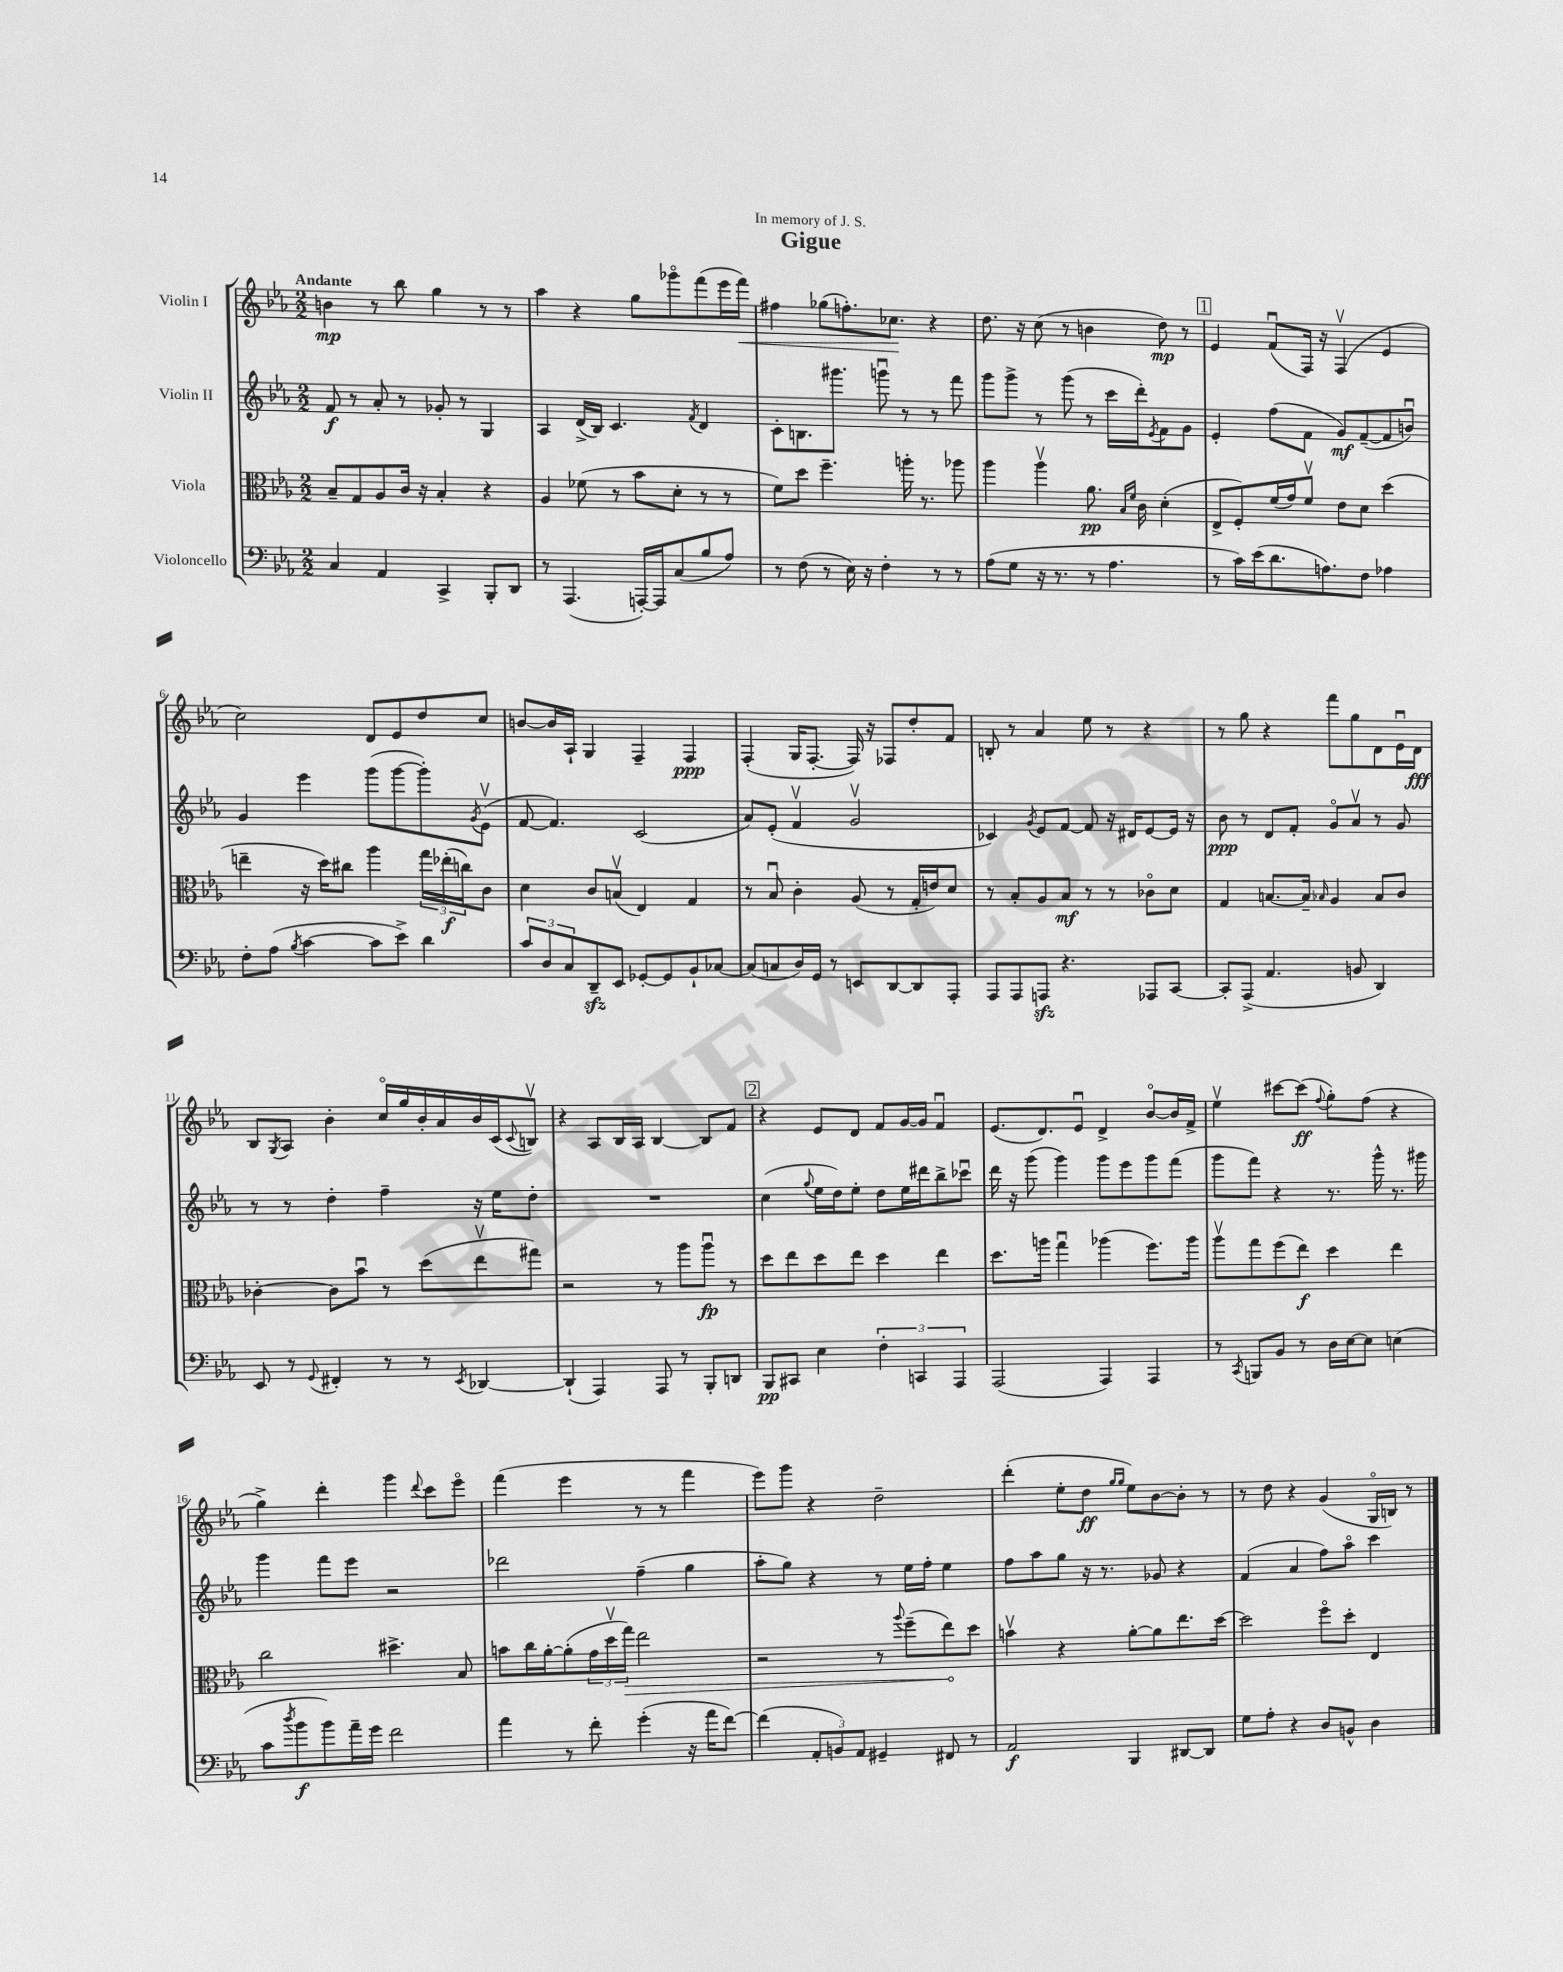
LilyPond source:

\header { title = "Gigue" dedication = "In memory of J. S." }
<<
\new StaffGroup <<
\new Staff = "s0" \with { instrumentName = "Violin I" } {
    \clef treble \key ees \major \numericTimeSignature \time 2/2 \tempo "Andante"
    b'4\mp r8 bes''8 g''4 r8 r8 |
    aes''4 r4 g''8 ges'''8\flageolet f'''8( ees'''16 f'''16\<) |
    fis''4 ges''8( f''8.-.) ces''8.\! r4 |
    d''8. r16 c''8( r8 b'4 d''8\mp) r8 |
    \mark \markup { \box "1" } ees'4 f'8\downbow( f16) r16 f4\upbow( ees'4 |
    c''2) d'8 ees'8 d''8 c''8 |
    b'8~ b'16 aes16-! g4 f4-- f4\ppp |
    f4-.( g16 f8.~-. f16) r16 fes8 d''8-. f'8 |
    b8-. r8 aes'4 ees''8 r8 r4 |
    r8 g''8 r4 f'''8 g''8 d'8 ees'16\downbow d'16\fff |
    bes8 \acciaccatura { g8 } aes8 bes'4-. c''16\flageolet g''16 bes'16-. aes'16 bes'16 c'16( \appoggiatura { c'8 } b8\upbow) |
    r4 aes8 bes16 aes16 bes4~ bes8 f'8 |
    \mark \markup { \box "2" } r4 ees'8 d'8 f'8 g'16~ g'16 f'4\downbow |
    ees'8.( d'8.) ees'8\downbow d'4-> bes'8~\flageolet bes'16 f'16-> |
    ees''4\upbow cis'''8~ cis'''8\ff( \appoggiatura { f''8 } g''8-.) f''8( r4 |
    g''4->) d'''4-. g'''4 \appoggiatura { d'''8 } c'''8 ees'''8\flageolet |
    f'''4( ees'''4 r8 r8 f'''4 |
    ees'''8) g'''8 r4 d''2-- |
    d'''4-.( ees''8-. d''8\ff \grace { g''16 g''16 } ees''8) bes'8~ bes'8-. r8 |
    r8 d''8 r4 g'4( g16\flageolet b16) r8 \bar "|." |
}
\new Staff = "s1" \with { instrumentName = "Violin II" } {
    \clef treble \key ees \major \numericTimeSignature \time 2/2
    f'8\f r8 aes'8-. r8 ges'8-. r8 g4 |
    aes4 d'16->( bes16) c'4. \acciaccatura { f'8 } d'4 |
    c'8-. b8. gis'''8. g'''8\downbow r8 r8 f'''8 |
    g'''8 g'''8-> r8 g'''8( r8 c'''16 d'''16-.) \acciaccatura { ees'8 } f'8 g'8 |
    \mark \markup { \box "1" } ees'4-. f''8( f'8 g'8\mf) f'8~--( f'8 b'8\downbow) |
    g'4 ees'''4 g'''8( g'''8~ g'''8-.) \acciaccatura { g'8 } ees'8\upbow( |
    f'8~ f'4.) c'2( |
    aes'8) ees'8-.( f'4\upbow g'2\upbow |
    ces'4) \acciaccatura { g'8 } ees'8 f'8~ f'8 r16 dis'16 ees'8~ ees'16 r16 |
    bes'8\ppp r8 d'8 f'8-. g'8\flageolet aes'8\upbow r8 g'8 |
    r8 r8 d''4-. f''4-- r16 ees''16 d''8-. |
    R1 |
    \mark \markup { \box "2" } c''4( \appoggiatura { g''8 } ees''16 d''16) ees''8-. d''8 ees''16 dis'''16 bes''8-> ces'''8\downbow |
    d'''16 r16 g'''8( g'''4) g'''8 ees'''8 g'''8 f'''8( |
    g'''8 f'''8) r4 r8. g'''16-^ r8. gis'''16 |
    g'''4 f'''8 ees'''8 r2 |
    des'''2 f''4--( g''4 |
    aes''8-. g''8) r4 r8 ees''16 f''16-. ees''4 |
    f''8 aes''8 g''8 r16 r8. ges'8 r4 |
    f'4( aes'4 f''8) aes''8\flageolet c'''4 \bar "|." |
}
\new Staff = "s2" \with { instrumentName = "Viola" } {
    \clef alto \key ees \major \numericTimeSignature \time 2/2
    bes8-- g8 aes8 c'16 r16 bes4-. r4 |
    aes4 fes'8( r8 bes'8 d'8-. r8 r8 |
    f'8) d''8 f''4.-- a''16-. r8. aes''8 |
    aes''4 aes''4\upbow aes'8.\pp \grace { bes16 f'16 } c'16 d'4-.( |
    \mark \markup { \box "1" } ees8-> f8-.) f'16( g'16) f'8\upbow ees'8 d'8 d''4( |
    e''4-- r16 d''16) cis''8 aes''4 \tuplet 3/2 { g''16 ees''16-.\f( c''16) } c'8 |
    d'4 c'8 b8\upbow( ees4) g4 |
    r8 bes8\downbow c'4-. aes8( r8 g16-. e'16) d'8 |
    r8 bes8-. aes8 bes8\mf r8 r8 ces'8\flageolet d'8 |
    g4 b8.~ b16-- \grace { bes16 } aes4 bes8 c'8 |
    ces'4~-. ces'8 bes'8\downbow r8 d''8( ees''8\upbow gis''8) |
    r2 r8 aes''8 aes''8\downbow\fp r8 |
    \mark \markup { \box "2" } d''8 ees''8 d''8 ees''8 d''4 ees''4 |
    d''8. a''16 g''4\downbow aes''4( f''8.) aes''16 |
    aes''8\upbow g''8 f''8( ees''8\f) d''4 ees''4 |
    c''2 dis''4.-> bes8 |
    b'8 c''16 aes'16~-. aes'8-.( \tuplet 3/2 { g'16 d''16\upbow \once \override Hairpin.circled-tip = ##t g''16\>) } ees''2 |
    r2 r8 \appoggiatura { aes''8 } f''8--( ees''8\!) d''8 |
    b'4\upbow r4 aes'8~-. aes'8 ees''8. d''16~ |
    d''2 f''8\flageolet d''8-. ees4 \bar "|." |
}
\new Staff = "s3" \with { instrumentName = "Violoncello" } {
    \clef bass \key ees \major \numericTimeSignature \time 2/2
    c4 aes,4 c,4-> bes,,8-. d,8 |
    r8 aes,,4.( a,,16~-.) a,,16 c8( bes8 aes8) |
    r8 f8( r8 ees16) r16 f4-. r8 r8 |
    aes8( g8 r16 r8. r8 aes4. |
    \mark \markup { \box "1" } r8 c'16) ees'16( d'8. a8.) f8 aes4 |
    f8-. aes8( \acciaccatura { bes8 } c'4~ c'8 ees'8->) d'4 |
    \tuplet 3/2 { c'8 d8 c8 } d,8--\sfz ees,8 ges,8~-. ges,8 bes,8-! ces8~ |
    ces8( c8 d16) g,16 r8 e,8 d,8~ d,8 aes,,8-. |
    aes,,8 aes,,8 a,,8\sfz r4. aes,,8 c,8~ |
    c,8-. aes,,8->( aes,4. b,8 d,4) |
    ees,8 r8 \appoggiatura { g,8 } fis,4-. r8 r8 \acciaccatura { ees,8 } des,4~ |
    des,4-!( aes,,4) aes,,8 r8 bes,,8-. d,8 |
    \mark \markup { \box "2" } bes,,8\pp cis,8 ees4 \tuplet 3/2 { f4-. c,4 aes,,4 } |
    aes,,2( aes,,4) aes,,4 |
    r8 \acciaccatura { c,8 } b,,8 bes,8 r8 d16 ees16~ ees8 e4( |
    c'8 \acciaccatura { d''8 } bes'8\f bes'8) aes'16-- g'16 f'2 |
    aes'4 r8 f'8-. g'4-.( r16 aes'16 f'8~) |
    f'4( \tuplet 3/2 { aes,8-. b,8) aes,8 } gis,4-- fis,8 r8 |
    aes,2\f bes,,4 dis,8~ dis,8 |
    g8 aes8-. r4 d8 b,8-^ d4 \bar "|." |
}
>>
>>
